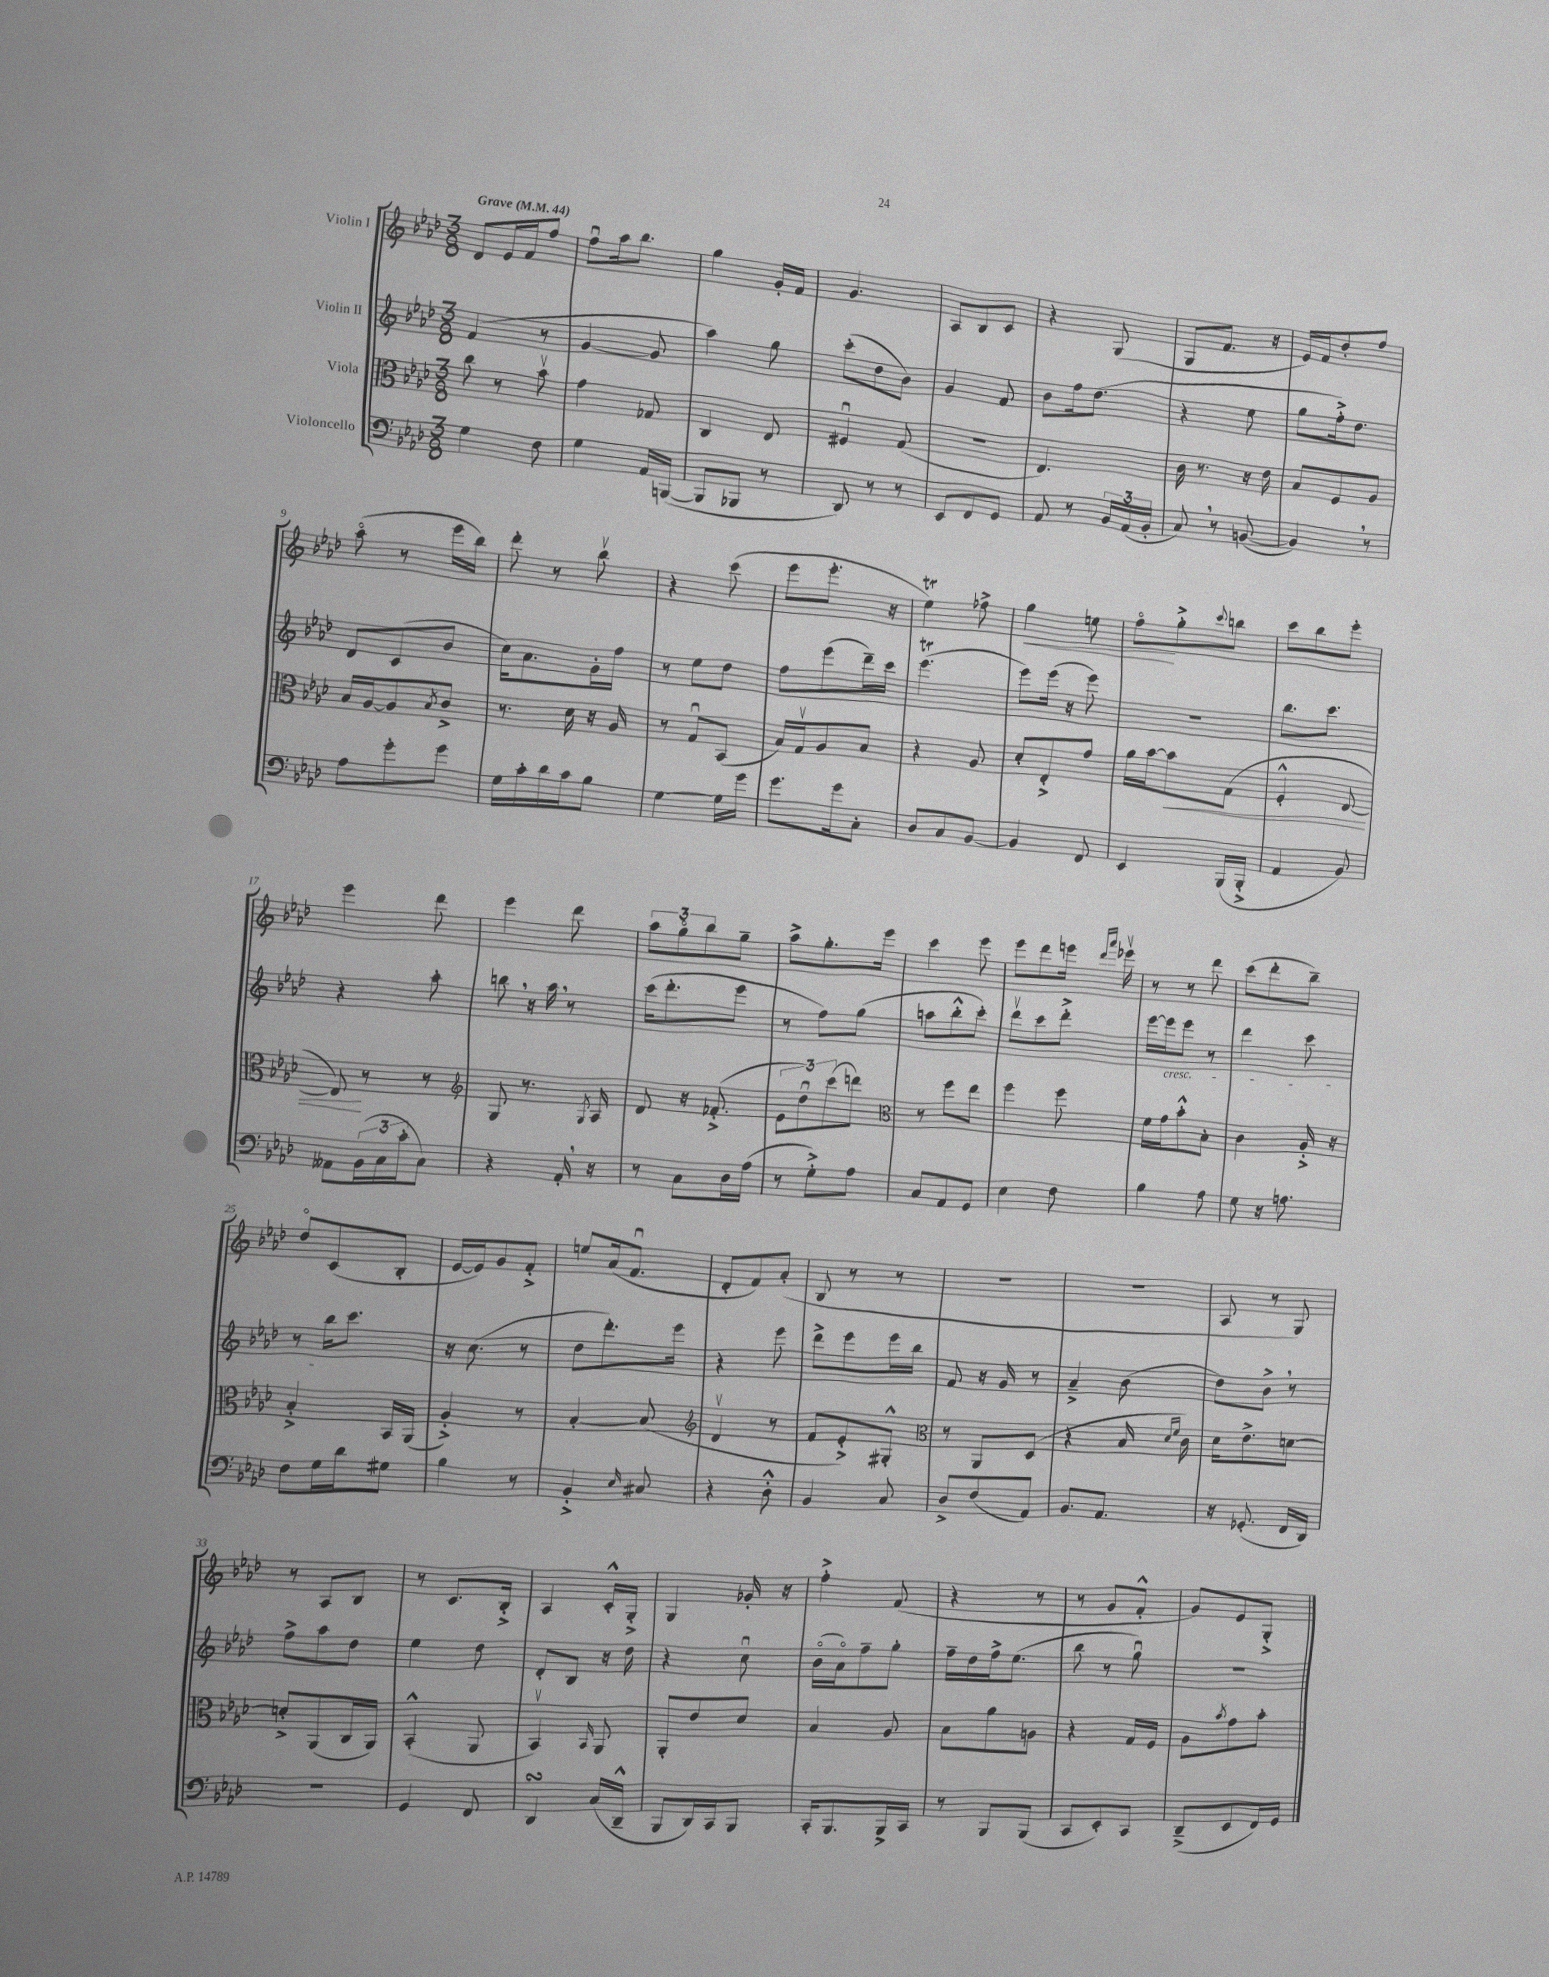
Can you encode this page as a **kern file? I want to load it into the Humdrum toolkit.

**kern	**kern	**kern	**kern
*staff4	*staff3	*staff2	*staff1
*clefF4	*clefC3	*clefG2	*clefG2
*k[b-e-a-d-]	*k[b-e-a-d-]	*k[b-e-a-d-]	*k[b-e-a-d-]
*M3/8	*M3/8	*M3/8	*M3/8
*MM44	*MM44	*MM44	*MM44
4G	8cc	(4f	8d-
.	8r	.	16e-
.	.	.	16f
8F	8b-v	8r	8ff
=	=	=	=
4G	4g	[4g	8ffu
.	.	.	16aa-
.	.	.	8.bb-
16AA-	8G-	8g]	.
([16BBB	.	.	.
=	=	=	=
8BBB]	4C	4aa-)	4gg
8BBB-	.	.	.
8r	8E-	8gg	16g'
.	.	.	16f
=	=	=	=
8DD-)	4F#u	(8ccc'	4.g
8r	.	8dd-	.
8r	(8G	8b-)	.
=	=	=	=
8EE-	4.r	4g	8A-
8FF	.	.	8B-
8GG	.	8f	8c
=	=	=	=
8AA-	4.E-)	8b-	4r
8r	.	16ff	.
.	.	(8.dd-	.
24BB-	.	.	(8G
(24AA-	.	.	.
24BB-'	.	.	.
=	=	=	=
8C)	16c	4r	8G
.	8.r	.	.
8r	.	.	8.f
([8BB	16r	8ee-	.
.	16e-	.	16r
=	=	=	=
4BB])	8B-	8gg	16e-)
.	.	.	16f
.	8F	16ff'^)	8dd-'
.	.	8.dd-	.
8r	8A-	.	8ff
=	=	=	=
8A-	16B-	8d-	(8aa-o
.	[16A-	.	.
8g'	8A-]	(8c	8r
.	8qB-	.	.
8g	8c^	8b-	16eee-
.	.	.	16bb-)
=	=	=	=
16G	8.r	16cc)	8ddd-'
16c'	.	8.a-	.
16d-	.	.	8r
16c	16d-	.	.
8B-	16r	16g'	8bb-v
.	16A-	16ff	.
=	=	=	=
[4G	8r	8r	4r
.	8Gu	8ee-	.
16G]	(8BB-	8dd-	(8ccc
16g	.	.	.
=	=	=	=
8.g	16B-)	8ff	8eee-
.	16Gv	.	.
.	8A-	(8eee-	8.eee-'
16g	.	.	.
8C'	8B-	16ddd-~)	.
.	.	16ccc	16r
=	=	=	=
8D-	4r	(4.eee-	4ee-)
8C	.	.	.
[8BB-	8A-	.	8ff-^
=	=	=	=
4BB-]	8d-'	8eee-)	4gg
.	8E-'^	(16eee-	.
.	.	16r	.
8FF	8g	8eee-)	8ee
=	=	=	=
4EE-	16a-	4.r	8ffo
.	[16b-	.	.
.	8b-]	.	8gg'^
.	.	.	8qqccc
(16BBB-	(8G	.	8bb
16BBB-'^	.	.	.
=	=	=	=
4AA-	4F'^^	8.bb-	8ccc
.	.	.	8bb-
.	.	8.ccc	.
8BB-)	[8E-	.	8eee-'
=	=	=	=
8AA--	8E-])	4r	4eee-
(24BB-	8r	.	.
24C	.	.	.
24c'	.	.	.
8C)	8r	8aa-'	8ddd-
=	=	=	=
*	*clefG2	*	*
4r	8G	8bb	4eee-
.	8.r	16r	.
.	.	16aa-	.
16AA-'	.	8r	8ddd-
.	8qG	.	.
16r	16A-	.	.
=	=	=	=
8r	8d-	(16ccc	12aa-
.	.	8.ddd-'	.
.	.	.	12ggo
8C	16r	.	.
.	.	.	12bb-
.	(8.f-'^	.	.
16D-	.	8eee-	8gg~
(16A-	.	.	.
=	=	=	=
8r	12e-	8r	8aa-^
.	12dd-u)	.	.
8G'^)	.	8ff)	8.gg'
.	(12ccc	.	.
8A-	8ddd)	(8gg	.
.	.	.	16eee-
=	=	=	=
*	*clefC3	*	*
8C	8r	8aa	4ccc
8AA-	8ff	8bb-'^^	.
8GG	8ee-	8ccc')	8eee-
=	=	=	=
4E-	4ff	8ddd-v	8eee-
.	.	8ccc	8ddd-
8F	8ff	8ddd-'^	16eee
.	.	.	16qqddd-
.	.	.	16qqaaa-
.	.	.	16eee-v
=	=	=	=
4B-	16f	[16eee-	8r
.	16g	16eee-]	.
.	8b-'^^	8eee-	8r
8A-	8B-'	8r	8ddd-
=	=	=	=
8G	4c	4ddd-	(8ccc
16r	.	.	8ddd-'
8.A	.	.	.
.	16A-'^	8ccc	8bb-~)
.	16r	.	.
=	=	=	=
8F	4B-'^	8r	8dd-o
16G	.	16bb-	(8c
16d-	.	8.ccc	.
8G#	16BB-	.	8B-'
.	(16AA-	.	.
=	=	=	=
4B-	4A-'^)	16r	[16e-
.	.	(8.cc	16e-])
.	.	.	8g
8r	8r	8r	8f'^
=	=	=	=
4BB-'^	[4B-'	8dd-	8ee
.	.	8.ddd-')	(16a-
.	.	.	8.fu
16qqE-	.	.	.
8C#	(8B-]	.	.
.	.	16eee-	.
=	=	=	=
*	*clefG2	*	*
4r	4d-v	4r	8d-'
.	.	.	8f)
8D-'^^	8r	8eee-	(8a-'
=	=	=	=
4BB-	8f	8ddd-^	8B-
.	8e-'^)	8eee-	8r
8C	8G#'^^	16eee-	8r
.	.	16bb-	.
=	=	=	=
*	*clefC3	*	*
8D-^	8r	8f	4.r
(8F	8AA-	16r	.
.	.	16g	.
8AA-)	(8D-	8r	.
=	=	=	=
8.BB-	4r	4a-~^	4.r
8.AA-	.	.	.
.	16B-	(8b-	.
.	16qqd-	.	.
.	16qqf	.	.
.	16c)	.	.
=	=	=	=
16r	16d-	8dd-)	8A-
(8.GG-'	8.e-^	.	.
.	.	8b-^	8r
16FF	[8d	8r	8G)
16DD-)	.	.	.
=	=	=	=
4.r	8d'^]	8ff^	8r
.	(8AA-	8aa-	8A-
.	16C	8dd-	8B-
.	16AA-)	.	.
=	=	=	=
4GG	(4BB-'^^	4ee-	8r
.	.	.	8.c
8FF	8AA-	8dd-	.
.	.	.	16B-'^
=	=	=	=
4DD-	4BB-v)	8d-'	4A-
.	.	8B-	.
.	16qqBB-	.	.
(16C	8AA-	16r	16c'^^
16DD-~^^	.	16dd-	16G'^
=	=	=	=
8BBB-	8AA-'	4r	4G
16DD-)	8e-	.	.
16CC	.	.	.
8BBB-	8d-	8ccu	16g-'
.	.	.	16r
=	=	=	=
16CC'	4B-	(16b-o	4ff'^
8.BBB-	.	16a-o)	.
.	.	8ff~	.
16BBB-^	8A-	8gg'	(8f
16CC	.	.	.
=	=	=	=
8r	8B-	16ff~	4r
.	.	16dd-	.
8BBB-	8a-	16ff^	.
.	.	(8.ee-	.
(8BBB-	8A	.	8r
=	=	=	=
8CC	4r	8bb-	8r
8EE-')	.	8r	8g
8CC	16G	8ggu)	8f'^^
.	16F	.	.
=	=	=	=
(8DD-~^	8A-	4.r	8g)
.	8qb-	.	.
8EE-	8g	.	8e-
16FF)	8b-'	.	8G'^
16GG	.	.	.
==	==	==	==
*-	*-	*-	*-
